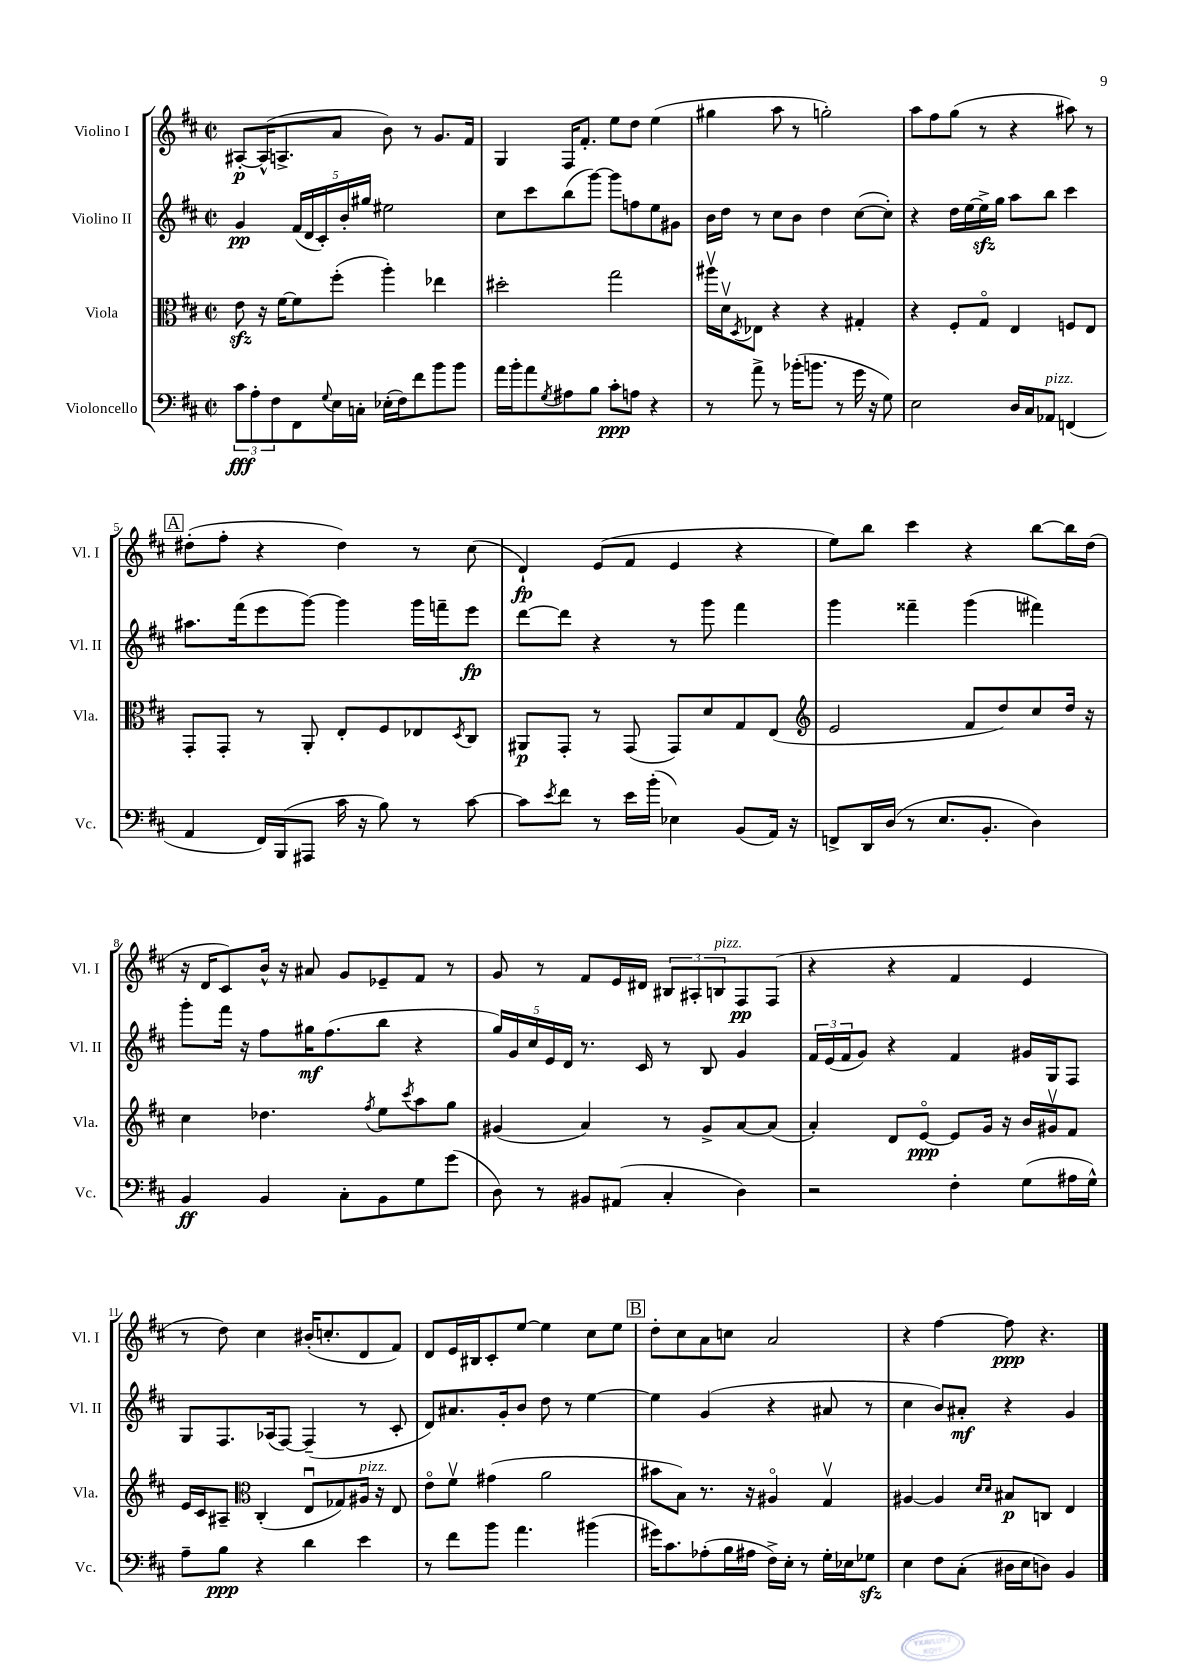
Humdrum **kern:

**kern	**kern	**kern	**kern
*staff4	*staff3	*staff2	*staff1
*clefF4	*clefC3	*clefG2	*clefG2
*k[f#c#]	*k[f#c#]	*k[f#c#]	*k[f#c#]
*M2/2	*M2/2	*M2/2	*M2/2
*met(c|)	*met(c|)	*met(c|)	*met(c|)
12c#\L	8e\	4g/	[8A#'/L
12A'\	.	.	.
.	16r	.	(16A#^^/]K
12F#\	.	.	.
.	[16f#\LK	.	8.A^/
8FF#\	8f#\]	(20f#/LL	.
.	.	20d/	.
.	.	20c#'/)	.
8qqG/	.	.	.
16E\L	(8ff#'\J	.	8a/J
.	.	20b'/	.
16C'\JJ	.	.	.
.	.	20gg#/JJ	.
(16E-'\LL	4aa'\)	2ee#\	8b\)
16F#\J)	.	.	.
8f#\	.	.	8r
8b\	4ee-\	.	8.g/L
8b\J	.	.	.
.	.	.	16f#/Jk
=	=	=	=
16a\LL	2dd#'\	8cc#\L	4G/
16b'\J	.	.	.
8a\	.	8ccc#\	.
8qG/	.	.	.
8A#\	.	(8bb\	16F#/LK
.	.	.	8.f#'/J
8B\J	.	[8ggg\J)	.
8c#'\L	2gg\	8ggg\]L	8ee\L
8A\J	.	8ff\	8dd\J
4r	.	8ee\	(4ee\
.	.	8g#\J	.
=	=	=	=
8r	16aa#v\LL	16b\LL	4gg#\
.	16dv\J	16dd\JJ	.
.	8qD/	.	.
8a^\	8E-\J	8r	.
8r	4r	8cc#\L	8aa\
(16b-'\LK	.	8b\J	8r
8.b\J	.	.	.
.	4r	4dd\	2gg'\)
8r	.	.	.
16g\	4G#'/	([8cc#\L	.
16r	.	.	.
8G\)	.	8cc#'\]J)	.
=	=	=	=
2E\	4r	4r	8aa\L
.	.	.	8ff#\
.	8F#'/L	16dd\LL	(8gg\J
.	.	[16ee\	.
.	8Go/J	16ee^\]	8r
.	.	16gg\JJ	.
16D/LL	4E/	8aa\L	4r
16C#/J	.	.	.
8AA-/J	.	8bb\J	.
(4FF/	8F/L	4ccc#\	8aa#\)
.	8E/J	.	8r
=	=	=	=
4AA/	8GG'/L	8.aa#\L	(8dd#'\L
.	8GG'/J	.	8ff#'\J
.	.	(16fff#\k	.
16FF#/LL)	8r	8eee\	4r
(16BBB/J	.	.	.
8AAA#/J	8AA'/	[8ggg\J)	.
16c#\	8E'/L	4ggg\]	4dd#\)
16r	.	.	.
8B\)	8F#/	.	.
8r	8E-/	16ggg\LL	8r
.	.	16fff~\J	.
.	8qD/	.	.
[8c#\	8C#/J	8eee\J	(8cc#\
=	=	=	=
8c#\]L	8AA#/L	[8ddd\L	4d`/)
8qe/	.	.	.
8f#\J	8GG'/J	8ddd\]J	.
8r	8r	4r	(8e/L
16e\LL	(8GG/	.	8f#/J
(16b'\JJ	.	.	.
4E-\)	8GG/L)	8r	4e/
.	8d/	8ggg\	.
(8BB/L	8G/	4fff#\	4r
16AA/Jk)	(8E/J	.	.
16r	.	.	.
=	=	=	=
*	*clefG2	*	*
8FF^/L	2e/	4ggg\	8ee\L)
16DD/L	.	.	8bb\J
(16D/JJ	.	.	.
8r	.	4fff##~\	4ccc#\
8.E/L	.	.	.
.	8f#/L	(4ggg\	4r
8.BB'/J	.	.	.
.	8dd/)	.	.
4D\)	8cc#/	4fff#\)	[8bb\L
.	16dd/Jk	.	16bb\]L
.	16r	.	(16dd\JJ
=	=	=	=
4BB/	4cc#\	8ggg'\L	16r
.	.	.	16d/LK
.	.	16fff#\Jk	8c#/)
.	.	16r	.
4BB/	4.dd-\	8ff#\L	16b^^/Jk
.	.	.	16r
.	.	16gg#\K	8a#/
.	.	(8.ff#\	.
8C#'\L	.	.	8g/L
.	8qff#/	.	.
8BB\	8ee\L	8bb\J	8e-~/
.	8qccc#/	.	.
8G\	8aa\	4r	8f#/J
(8g\J	8gg\J	.	8r
=	=	=	=
8D\)	(4g#/	20gg/LL)	8g/
.	.	20g/	.
.	.	20cc#/	.
8r	.	.	8r
.	.	20e/	.
.	.	20d/JJ	.
8BB#/L	4a/)	8.r	8f#/L
(8AA#/J	.	.	16e/L
.	.	16c#/	16d#/JJ
4C#'/	8r	8r	12B#/L
.	.	.	12A#'/
.	8g#^/L	8B/	.
.	.	.	12B/
4D\)	[8a/	4g/	8F#/
.	(8a/]J	.	(8F#/J
=	=	=	=
2r	4a'/)	24f#/LL	4r
.	.	(24e/	.
.	.	24f#/J	.
.	.	8g/J)	.
.	8d/L	4r	4r
.	[8eo/J	.	.
4F#'\	8e/]L	4f#/	4f#/
.	16g/Jk	.	.
.	16r	.	.
(8G\L	16b/LL	16g#/LL	4e/
.	16g#v/J	16G/J	.
16A#\L	8f#/J	8F#/J	.
16G^^\JJ)	.	.	.
=	=	=	=
8A~\L	16e/LL	8G/L	8r
.	16c#/J	.	.
8B\J	8A#~/J	8.F#/	8dd\)
*	*clefC3	*	*
4r	(4C#'/	.	4cc#\
.	.	(16A-/k	.
.	.	[8F#/J)	.
4d\	8Eu/L	(4F#~/]	(16b#'/LK
.	.	.	8.cc'/
.	8G-/)	.	.
4e\	16A#/Jk	8r	8d/
.	16r	.	.
.	8E/	8c#'/	8f#/J)
=	=	=	=
8r	8eo\L	8d/L)	8d/L
8f#\L	8f#v\J	8.a#/	16e/L
.	.	.	16B#/J
8b\J	(4g#\	.	8c#'/
.	.	16g'/k	.
4.a\	.	8b/J	[8ee/J
.	2a\	8dd\	4ee\]
.	.	8r	.
(4b#\	.	[4ee\	8cc#\L
.	.	.	8ee\J
=	=	=	=
16g#\LK)	8b#\L	4ee\]	8dd'\L
8.c#\	.	.	.
.	8B\J)	.	8cc#\
(8A-'\	8.r	(4g/	8a\
16B\L	.	.	8cc\J
16A#\JJ	16r	.	.
16F#^\LL)	4A#o/	4r	2a/
16E'\JJ	.	.	.
8r	.	.	.
16G'\LL	4Gv/	8a#/	.
16E-\J	.	.	.
8G-\J	.	8r	.
=	=	=	=
4E\	[4A#/	4cc#\	4r
8F#\L	4A#/]	8b/L)	[4ff#\
(8C#'\J	.	8a#'/J	.
.	16qqd/LL	.	.
.	16qqd/JJ	.	.
16D#\LL	8B#/L	4r	8ff#\]
16E\J	.	.	.
8D\J)	8C/J	.	4.r
4BB/	4E/	4g/	.
==	==	==	==
*-	*-	*-	*-
